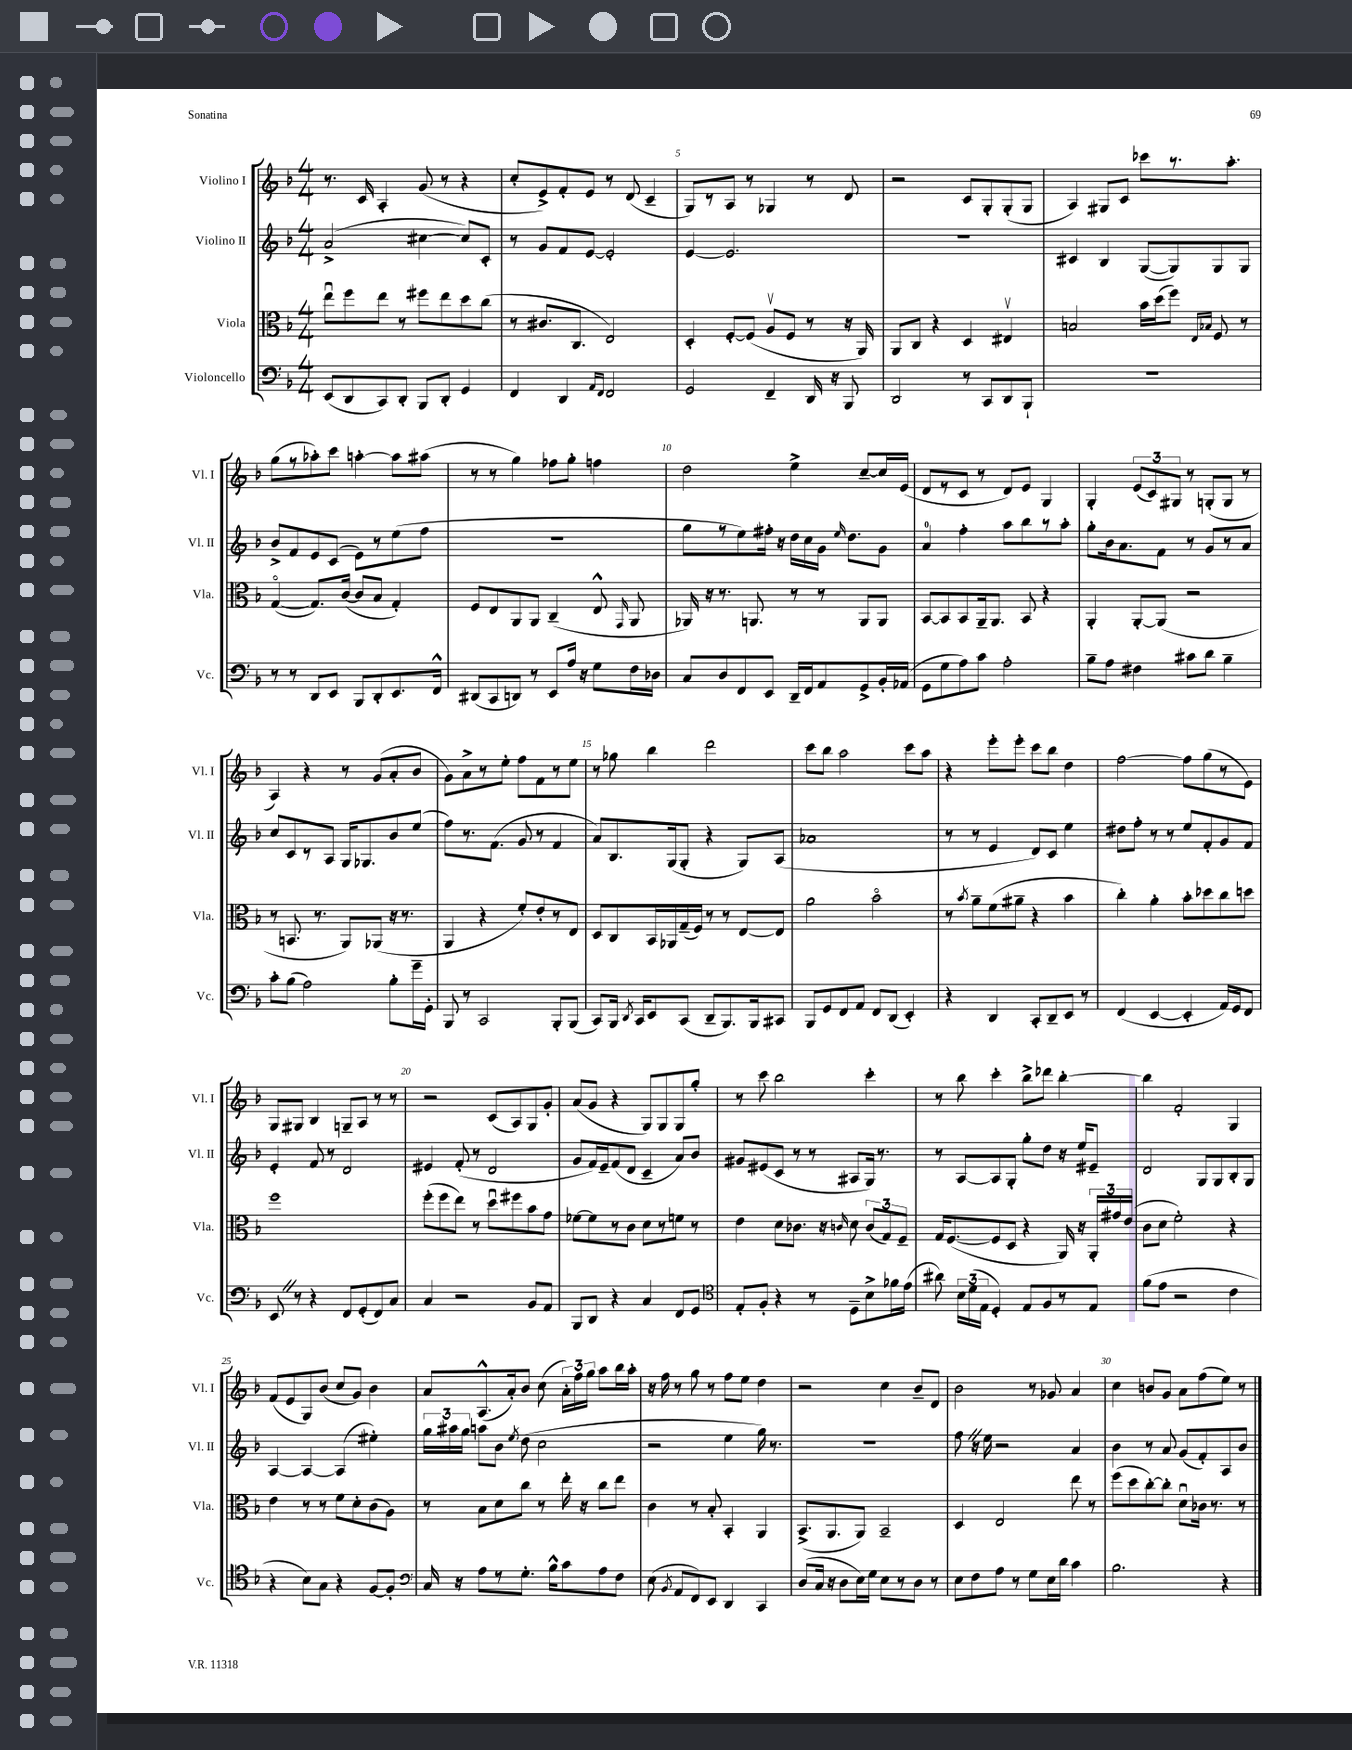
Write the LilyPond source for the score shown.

<<
\new StaffGroup <<
\new Staff = "s0" \with { instrumentName = "Violino I" shortInstrumentName = "Vl. I" } {
    \clef treble \key f \major \numericTimeSignature \time 4/4
    \autoBeamOff r8. c'16 a4-. g'8( r8 r4 |
    c''8[-. e'8->) f'8-. e'8] r8 d'8( c'4-- |
    g8[) r8 a8] r8 ges4 r8 d'8 |
    r2 c'8[ g8-. g8-.( g8] |
    a4) gis8[ c'8] ces'''8[ r8. a''8.]-. |
    g''8[( r8 aes''8-.) c'''8] a''4~-. a''8[ ais''8]( |
    r8 r8 g''4) fes''8[ g''8]-. f''4 |
    d''2 e''4-> c''8[~-- c''16 e'16]( |
    d'8[ r8 c'8] r8 d'8[) e'8] g4 |
    g4-. \tuplet 3/2 { e'8[( c'8) gis8] } r8 g8[-.( g8] r8 |
    a4) r4 r8 g'8[( a'8-. bes'8] |
    g'8[) a'8-> r8 e''8]-. f''8[ f'8 r8 e''8] |
    r8 ges''8 bes''4 d'''2 |
    c'''8[ bes''8] a''2 c'''8[ a''8] |
    r4 e'''8[-. e'''8]-. c'''8[ bes''8] d''4 |
    f''2~ f''8[ g''8( r8 e'8]) |
    g8[ gis8] bes4 g8[-- a8] r8 r8 |
    r2 c'8[( a8) g8 g'8]-. |
    a'8[( g'8] r4 g8[) g8 g8 g''8]-. |
    r8 c'''8 bes''2 c'''4-. |
    r8 bes''8 c'''4-. bes''8[-> des'''8] bes''4~-. |
    bes''4 f'2-. g4 |
    f'8[( e'8 g8) bes'8]( c''8[ g'8]) bes'4 |
    a'8[ a8.-^( a'16-.) bes'8] c''8( \tuplet 3/2 { a'16[-.) f''16 g''16] } a''8[ bes''16 a''16]-. |
    r16 f''16 r8 g''8 r8 f''8[ e''8] d''4 |
    r2 c''4 bes'8[-- d'8] |
    bes'2 r8 ges'8 a'4 |
    c''4 b'8[ g'8] a'8[ f''8( e''8]) r8 \bar "|." |
}
\new Staff = "s1" \with { instrumentName = "Violino II" shortInstrumentName = "Vl. II" } {
    \clef treble \key f \major \numericTimeSignature \time 4/4
    \autoBeamOff a'2->( cis''4~ cis''8[) c'8]-. |
    r8 g'8[ f'8 e'8]~ e'2-. |
    e'4~ e'2. |
    r1 |
    cis'4 bes4 g8[~( g8) g8 g8] |
    bes'8[-> f'8 e'8 c'8]( e'8[) r8 e''8( f''8] |
    r1 |
    g''8[ r8 e''8) fis''16]-. r16 d''16[ c''16 g'16] \grace { e''16 } d''8.[ g'8] |
    a'4-0 f''4-. a''8[ bes''8 r8 a''8]-. |
    g''8[-. bes'16 a'8. f'8] r8 g'8[ r8 a'8] |
    c''8[ c'8 r8 a8] g16[ ges8. bes'8 e''8]( |
    f''8[) r8. f'8.]( g'8 r8 f'4 |
    a'8[) bes8. g16( g8]-. r4 g8[) a8]( |
    aes'1 |
    r8 r8 e'4 d'8[) c'8] e''4 |
    dis''8[ f''8]-. r8 r8 e''8[ f'8-. g'8 f'8] |
    e'4-. f'8 r8 d'2 |
    eis'4 f'8-.( r8 d'2 |
    g'8[ f'16) e'16-- f'8( d'8] c'4-- a'8[) bes'8] |
    gis'8[ eis'8( c'8] r8 r8 ais8[ g16]) r8. |
    r8 a8[~ a8 g8]-. g''8[-. d''8] r16 e''16[ eis'8]-- |
    d'2 g8[ g8 bes8-. g8] |
    a4~ a4~ a4( eis''4-.) |
    \tuplet 3/2 { g''16[ ais''16 g''16] } a''8[ bes'8] \acciaccatura { e''8 } d''8( c''2 |
    r2 e''4 g''16) r8. |
    R1 |
    f''8 \once \override BreathingSign.text = \markup { \musicglyph "scripts.caesura.straight" } \breathe r16 e''16 r2 a'4 |
    bes'4 r8 a'8 g'8[( f'8-.) a8 bes'8] \bar "|." |
}
\new Staff = "s2" \with { instrumentName = "Viola" shortInstrumentName = "Vla." } {
    \clef alto \key f \major \numericTimeSignature \time 4/4
    \autoBeamOff e''8[\downbow f''8 e''8] r8 fis''8[ e''8 d''8 c''8]( |
    r8 cis'8.[ c8.] e2) |
    d4-. f8[~-. f8]( a8[\upbow f8] r8 r16 a,16) |
    a,8[ c8] r4 d4 eis4\upbow |
    b2 bes'16[ d''16( f''8]) \grace { e16[ bes16] } f8 r8 |
    g4~\flageolet( g8.[) c'16]~( c'8[ bes8] g4-.) |
    f8[ e8 a,8 a,8] c4--( e8-^ \grace { g,16 } a,8 |
    aes,16) r16 r8. a,8. r8 r8 a,8[ a,8] |
    bes,8[~ bes,8 bes,8 a,16-- a,8.] bes,8 r4 |
    a,4-. a,8[~-. a,8]( r2 |
    r8 b,8. r8. a,8[) aes,8]( r16 r8. |
    a,4 r4 f'8[-.) e'8-. r8 e8] |
    d8[ c8 bes,16 aes,16 g16--( f16]) r8 r8 e8[~ e8] |
    a'2 bes'2\flageolet |
    r8 \acciaccatura { bes'8 } a'8[-- f'8( ais'8]-- r4 bes'4 |
    c''4-.) a'4-. bes'8[-. des''8 c''8 d''8] |
    f''1 |
    f''8[-.( f''8 e''8]) r8 d''8[\downbow fis''8 bes'8 g'8] |
    fes'8[~ fes'8 r8 c'8] d'8[ r8 f'8] r8 |
    e'4 d'8[ ces'8.] r16 \grace { c'16 } d'8 \tuplet 3/2 { c'8[( g8) f8]-- } |
    g16[ f8.~( f8 d8] r4 a,16) r16 \tuplet 3/2 { a,16[-. gis'16 e'16]( } |
    c'8[ d'8] f'2-.) r4 |
    e'4 r8 r8 f'8[ d'8-. c'8( a8]) |
    r8 bes8[ d'8 c''8] r8 e''16-. r16 c''8[ e''8] |
    c'4 r8 bes8-. bes,4-. a,4 |
    bes,8.[->( a,8. a,8]) bes,2-- |
    d4 e2 e''8 r8 |
    f''8[( d''8 c''8~-.) c''8]-. d'8[\downbow ces'16] r8. r8 \bar "|." |
}
\new Staff = "s3" \with { instrumentName = "Violoncello" shortInstrumentName = "Vc." } {
    \clef bass \key f \major \numericTimeSignature \time 4/4
    \autoBeamOff e,8[( d,8 c,8) d,8]-. bes,,8[ d,8]-. g,4 |
    f,4 d,4 \grace { a,16[ f,16] } f,2 |
    g,2 f,4-- d,16 r16 bes,,8 |
    d,2 r8 c,8[ d,8 bes,,8]-! |
    R1 |
    r8 r8 d,8[ e,8] bes,,8[ d,8-. e,8. f,16]-^ |
    dis,8[( c,8 d,8]) r8 e,8[ a16] r16 g8[ f16 des16] |
    c8[ d8 f,8 e,8] d,16[-- f,16 a,8 g,8-> bes,16-. aes,16]( |
    g,8[ g8 a8) c'8] a2-. |
    bes8[-- a8] fis4 cis'8[ d'8] bes4-- |
    c'8[-. bes8]( a2) bes8[-. g'16-- g,16]-. |
    bes,,8 r8 c,2 bes,,8[-. bes,,8]( |
    c,8[) bes,,16] \acciaccatura { d,8 } c,16[ e,8 c,8]( d,8[-- bes,,8.) bes,,16 cis,8] |
    bes,,8[ g,8 f,8 a,8] f,8[ d,8]( e,4-.) |
    r4 d,4 c,8[-. d,8-- e,8] r8 |
    f,4( e,4~ e,4-. a,16[) g,16 f,8] |
    e,8 \once \override BreathingSign.text = \markup { \musicglyph "scripts.caesura.straight" } \breathe r8 r4 f,8[ g,8-.( f,8) c8] |
    c4 r2 bes,8[ a,8] |
    bes,,8[ d,8] r4 c4 f,8[ g,8] |
    \clef tenor e8[-. f8]-. r4 r8 d8[-- bes8-> fes'16 e'16]( |
    ais'8) \tuplet 3/2 { bes16[ d'16( e16] } d4-.) e8[ f8 r8 e8] |
    f'8[( e'8] r2 c'4 |
    r4 bes8[) g8] r4 f8[~ f8]-. |
    \clef bass c16 r16 a8[ r8 g8.]-. bes16[-^ c'8 a8 f8] |
    e8( \acciaccatura { bes,8 } a,8[ f,8) e,8] d,4 c,4 |
    d8[( c16] r16 d8[ e16) g16] e8[ r8 d8] r8 |
    e8[ f8 a8] r8 g8[ e16 d'16] c'4 |
    bes2. r4 \bar "|." |
}
>>
>>
\layout { \context { \Score currentBarNumber = #3 \override BarNumber.break-visibility = ##(#f #t #t) barNumberVisibility = #(every-nth-bar-number-visible 5) } }
